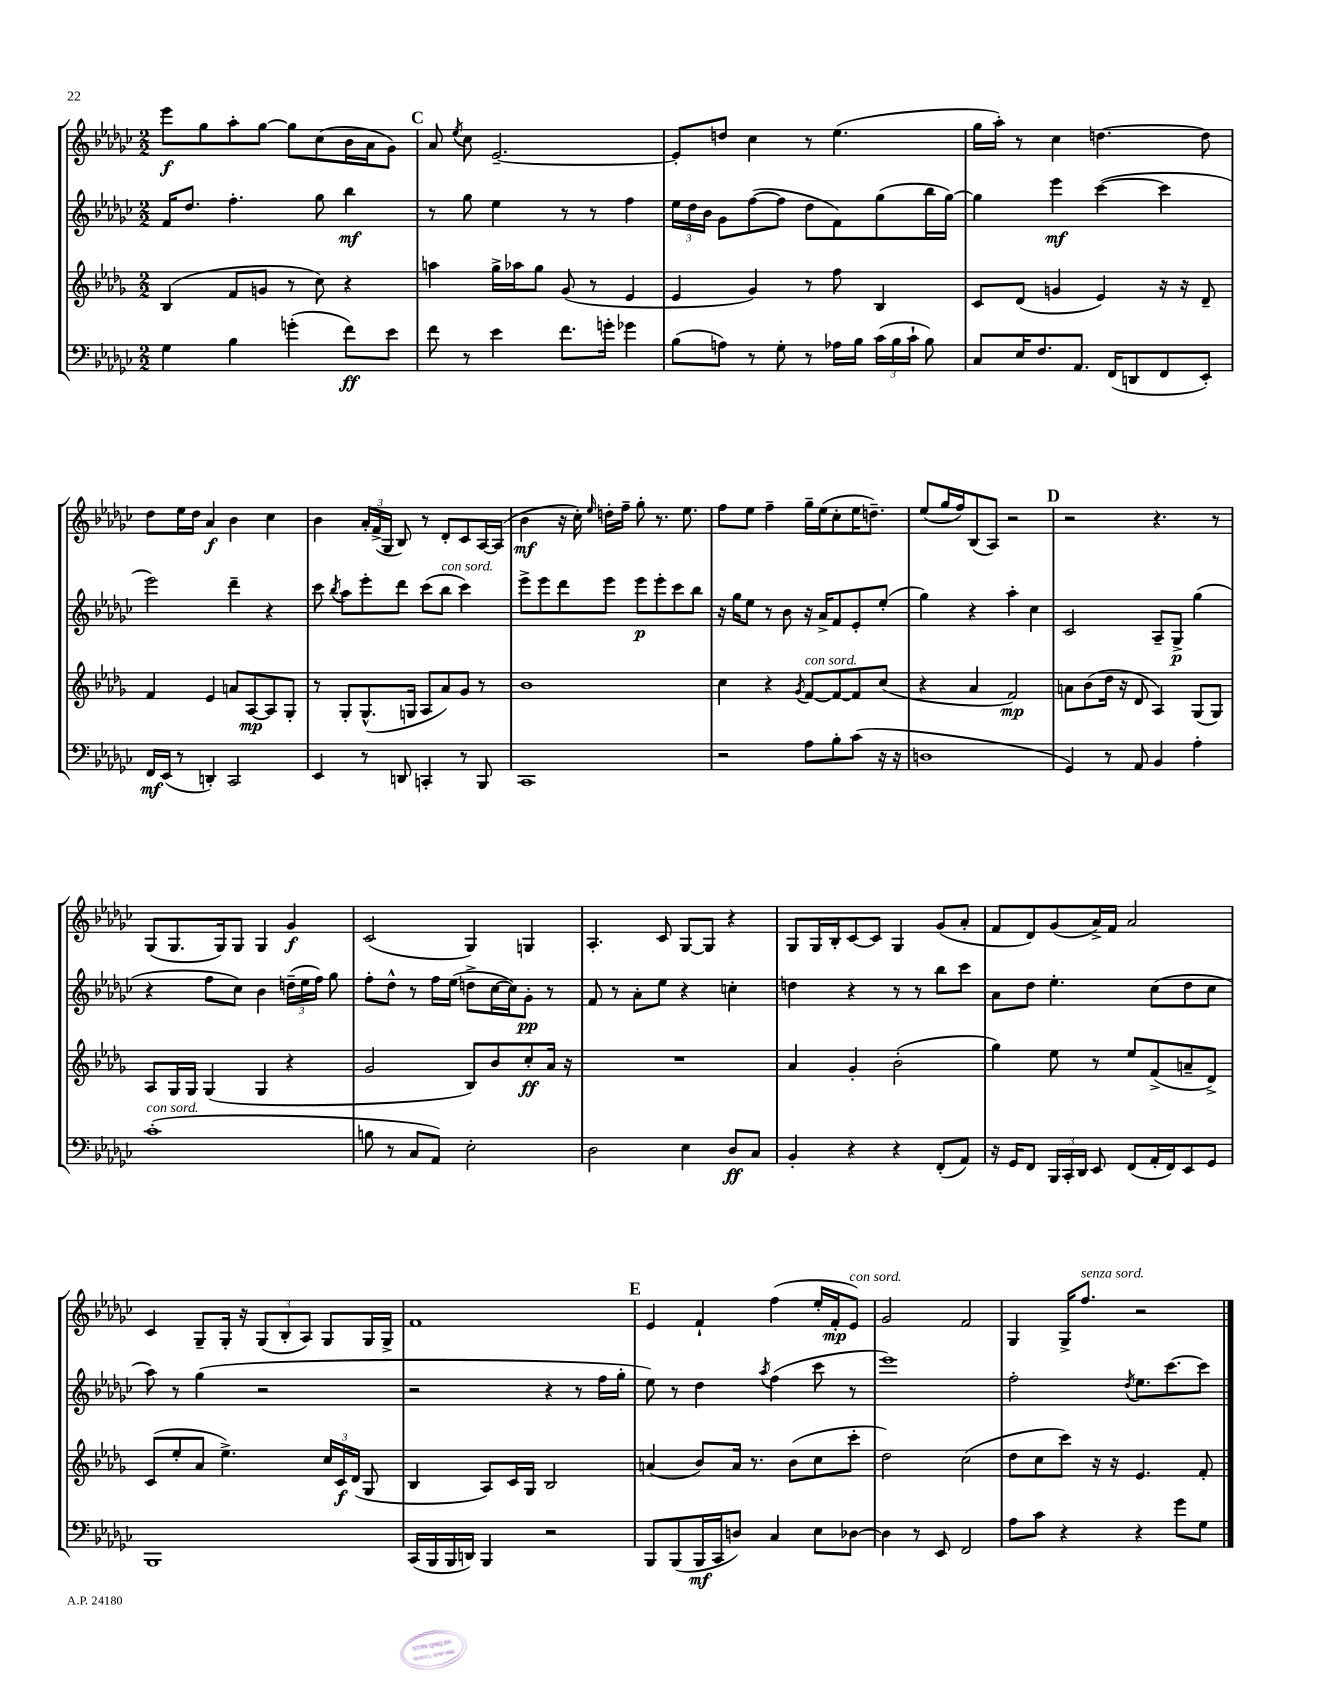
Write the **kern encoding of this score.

**kern	**kern	**kern	**kern
*staff4	*staff3	*staff2	*staff1
*clefF4	*clefG2	*clefG2	*clefG2
*k[b-e-a-d-g-c-]	*k[b-e-a-d-g-]	*k[b-e-a-d-g-c-]	*k[b-e-a-d-g-c-]
*M2/2	*M2/2	*M2/2	*M2/2
4G-	(4B-	16f	8eee-
.	.	8.dd-	.
.	.	.	8gg-
4B-	8f	4.ff'	8aa-'
.	8g	.	[8gg-
(4g'	8r	.	8gg-]
.	8cc)	8gg-	(8cc-
8f)	4r	4bb-	16b-
.	.	.	16a-
8e-	.	.	8g-)
=	=	=	=
8f	4aa	8r	8a-
.	.	.	8qee-
8r	.	8gg-	8cc-
4e-	16gg-^	4ee-	[2.e-~
.	16aa-	.	.
.	8gg-	.	.
8.f	(8g-	8r	.
.	8r	8r	.
16g'	.	.	.
4g-	4e-	4ff	.
=	=	=	=
(8B-	4e-	24ee-	8e-']
.	.	24dd-	.
.	.	24b-	.
8A)	.	8g-	8dd
8r	4g-)	([8ff	4cc-
8G-'	.	8ff]	.
8r	8r	8dd-	8r
16A-	8ff	8f)	(4.ee-
16B-	.	.	.
(24c-	4B-	(8gg-	.
24B-	.	.	.
24c-`	.	.	.
8B-)	.	16bb-	.
.	.	[16gg-)	.
=	=	=	=
8C-	8c	4gg-]	16gg-
.	.	.	16aa-')
16E-	(8d-	.	8r
8.F	.	.	.
.	4g	4eee-	4cc-
8.AA-	.	.	.
.	4e-)	([4ccc-	[4.dd
(16FF	.	.	.
8DD	.	.	.
8FF	16r	4ccc-]	.
.	16r	.	.
8EE-')	8d-~	.	8dd]
=	=	=	=
16FF	4f	2eee-)	8dd-
(16EE-	.	.	.
8r	.	.	16ee-
.	.	.	16dd-
4DD')	4e-	.	4a-
2CC-	8a	4ddd-~	4b-
.	[8A-	.	.
.	8A-]	4r	4cc-
.	8G-'	.	.
=	=	=	=
4EE-	8r	8ccc-	4b-
.	.	8qbb-	.
.	8G-'	8aa-	.
8r	(8.G-^^	8eee-'	24a-'
.	.	.	(24f^
.	.	.	24G-
8DD	.	8ddd-	8B-)
.	16G	.	.
4CC'	8A-	(8ccc-	8r
.	8a-)	8bb-	8d-'
8r	8g-	4ccc-)	8c-
8BBB-	8r	.	[16A-
.	.	.	(16A-]
=	=	=	=
1CC-	1b-	8eee-^	4b-
.	.	8eee-	.
.	.	8ddd-	16r
.	.	.	16cc-')
.	.	.	16qqee-
.	.	8eee-	16dd'
.	.	.	16ff~
.	.	8eee-	8gg-'
.	.	8eee-'	8.r
.	.	8ccc-	.
.	.	.	8.ee-
.	.	8bb-	.
=	=	=	=
2r	4cc	16r	8ff
.	.	16gg-	.
.	.	8ee-	8ee-
.	4r	8r	4ff~
.	.	8b-	.
.	8qg-	.	.
8A-	[8f	16r	16gg-~
.	.	16a-^	(16ee-
8B-'	8f_	8f	8cc-'
(8c-	8f]	8e-'	16ee-
.	.	.	8.dd~)
16r	(8cc	(8ee-'	.
16r	.	.	.
=	=	=	=
1D	4r	4gg-)	(8ee-
.	.	.	16gg-
.	.	.	16ff)
.	4a-	4r	(8B-
.	.	.	8A-)
.	2f)	4aa-'	2r
.	.	4cc-	.
=	=	=	=
4GG-)	8a	2c-	2r
.	(8b-	.	.
8r	16dd-	.	.
.	16r	.	.
8AA-	8d-	.	.
4BB-	4A-)	8A-~	4.r
.	.	8G-^	.
4A-'	(8G-	(4gg-	.
.	8G-)	.	8r
=	=	=	=
(1c-'	8A-	4r	(8G-
.	16G-	.	8.G-
.	16G-	.	.
.	(4G-	8ff	.
.	.	.	16G-)
.	.	8cc-)	8G-
.	4G-	4b-	4G-
.	4r	(24dd~	4g-
.	.	24ee-	.
.	.	24ff)	.
.	.	8gg-	.
=	=	=	=
8B	2g-	8ff'	(2c-
8r	.	8dd-^^	.
8C-	.	8r	.
8AA-)	.	16ff	.
.	.	(16ee-	.
2E-'	8B-)	8dd^	4G-)
.	8b-	[16cc-	.
.	.	16cc-])	.
.	8cc'	8g-'	4G
.	16a-	8r	.
.	16r	.	.
=	=	=	=
2D-	1r	8f	4.A-'
.	.	8r	.
.	.	8a-'	.
.	.	8ee-	8c-
4E-	.	4r	[8G-
.	.	.	8G-]
8D-	.	4cc'	4r
8C-	.	.	.
=	=	=	=
4BB-'	4a-	4dd	8G-
.	.	.	16G-
.	.	.	16B-'
4r	4g-'	4r	[8c-
.	.	.	8c-]
4r	(2b-'	8r	4G-
.	.	8r	.
(8FF'	.	8bb-	(8g-
8AA-)	.	8ccc-	8a-'
=	=	=	=
16r	4gg-)	8a-	8f
16GG-	.	.	.
8FF	.	8dd-	8d-)
24BBB-	8ee-	4.ee-'	(8g-
24CC-'	.	.	.
24DD-	.	.	.
8EE-	8r	.	16a-^)
.	.	.	16f
(8FF	8ee-	.	2a-
16AA-'	(8f^	(8cc-	.
16FF)	.	.	.
8EE-	8a~	8dd-	.
8GG-	8d-^)	8cc-	.
=	=	=	=
1BBB-	(8c	8aa-)	4c-
.	8ee-'	8r	.
.	8a-	(4gg-	8G-~
.	4.ee-^)	.	16G-'
.	.	.	16r
.	.	2r	(12G-
.	.	.	12B-'
.	.	.	12A-)
.	24cc	.	8G-
.	24c	.	.
.	(24d-	.	.
.	8G-	.	16G-
.	.	.	16G-^
=	=	=	=
(16CC-	4B-	2r	1f
16BBB-	.	.	.
16BBB-	.	.	.
16DD)	.	.	.
4BBB-	8A-)	.	.
.	16c	.	.
.	16G-	.	.
2r	2B-	4r	.
.	.	8r	.
.	.	16ff	.
.	.	16gg-'	.
=	=	=	=
8BBB-	(4a	8ee-)	4e-
(8BBB-	.	8r	.
16BBB-	8b-)	4dd-	4f`
16CC-	.	.	.
8D)	16a	.	.
.	8.r	.	.
.	.	8qaa-	.
4C-	.	(4ff	(4ff
.	(8b-	.	.
8E-	8cc	8ccc-	16ee-'
.	.	.	16f'
[8D-	8ccc'	8r	8e-)
=	=	=	=
4D-]	2dd-)	1eee-)	2g-
8r	.	.	.
8EE-	.	.	.
2FF	(2cc	.	2f
=	=	=	=
8A-	8dd-	2ff'	4G-
8c-	8cc	.	.
4r	8ccc)	.	16G-^
.	.	.	8.ff
.	16r	.	.
.	16r	.	.
.	.	8qdd-	.
4r	4.e-	8.ee-	2r
.	.	[8.ccc-	.
8g-	.	.	.
8G-	8f'	8ccc-]	.
==	==	==	==
*-	*-	*-	*-
